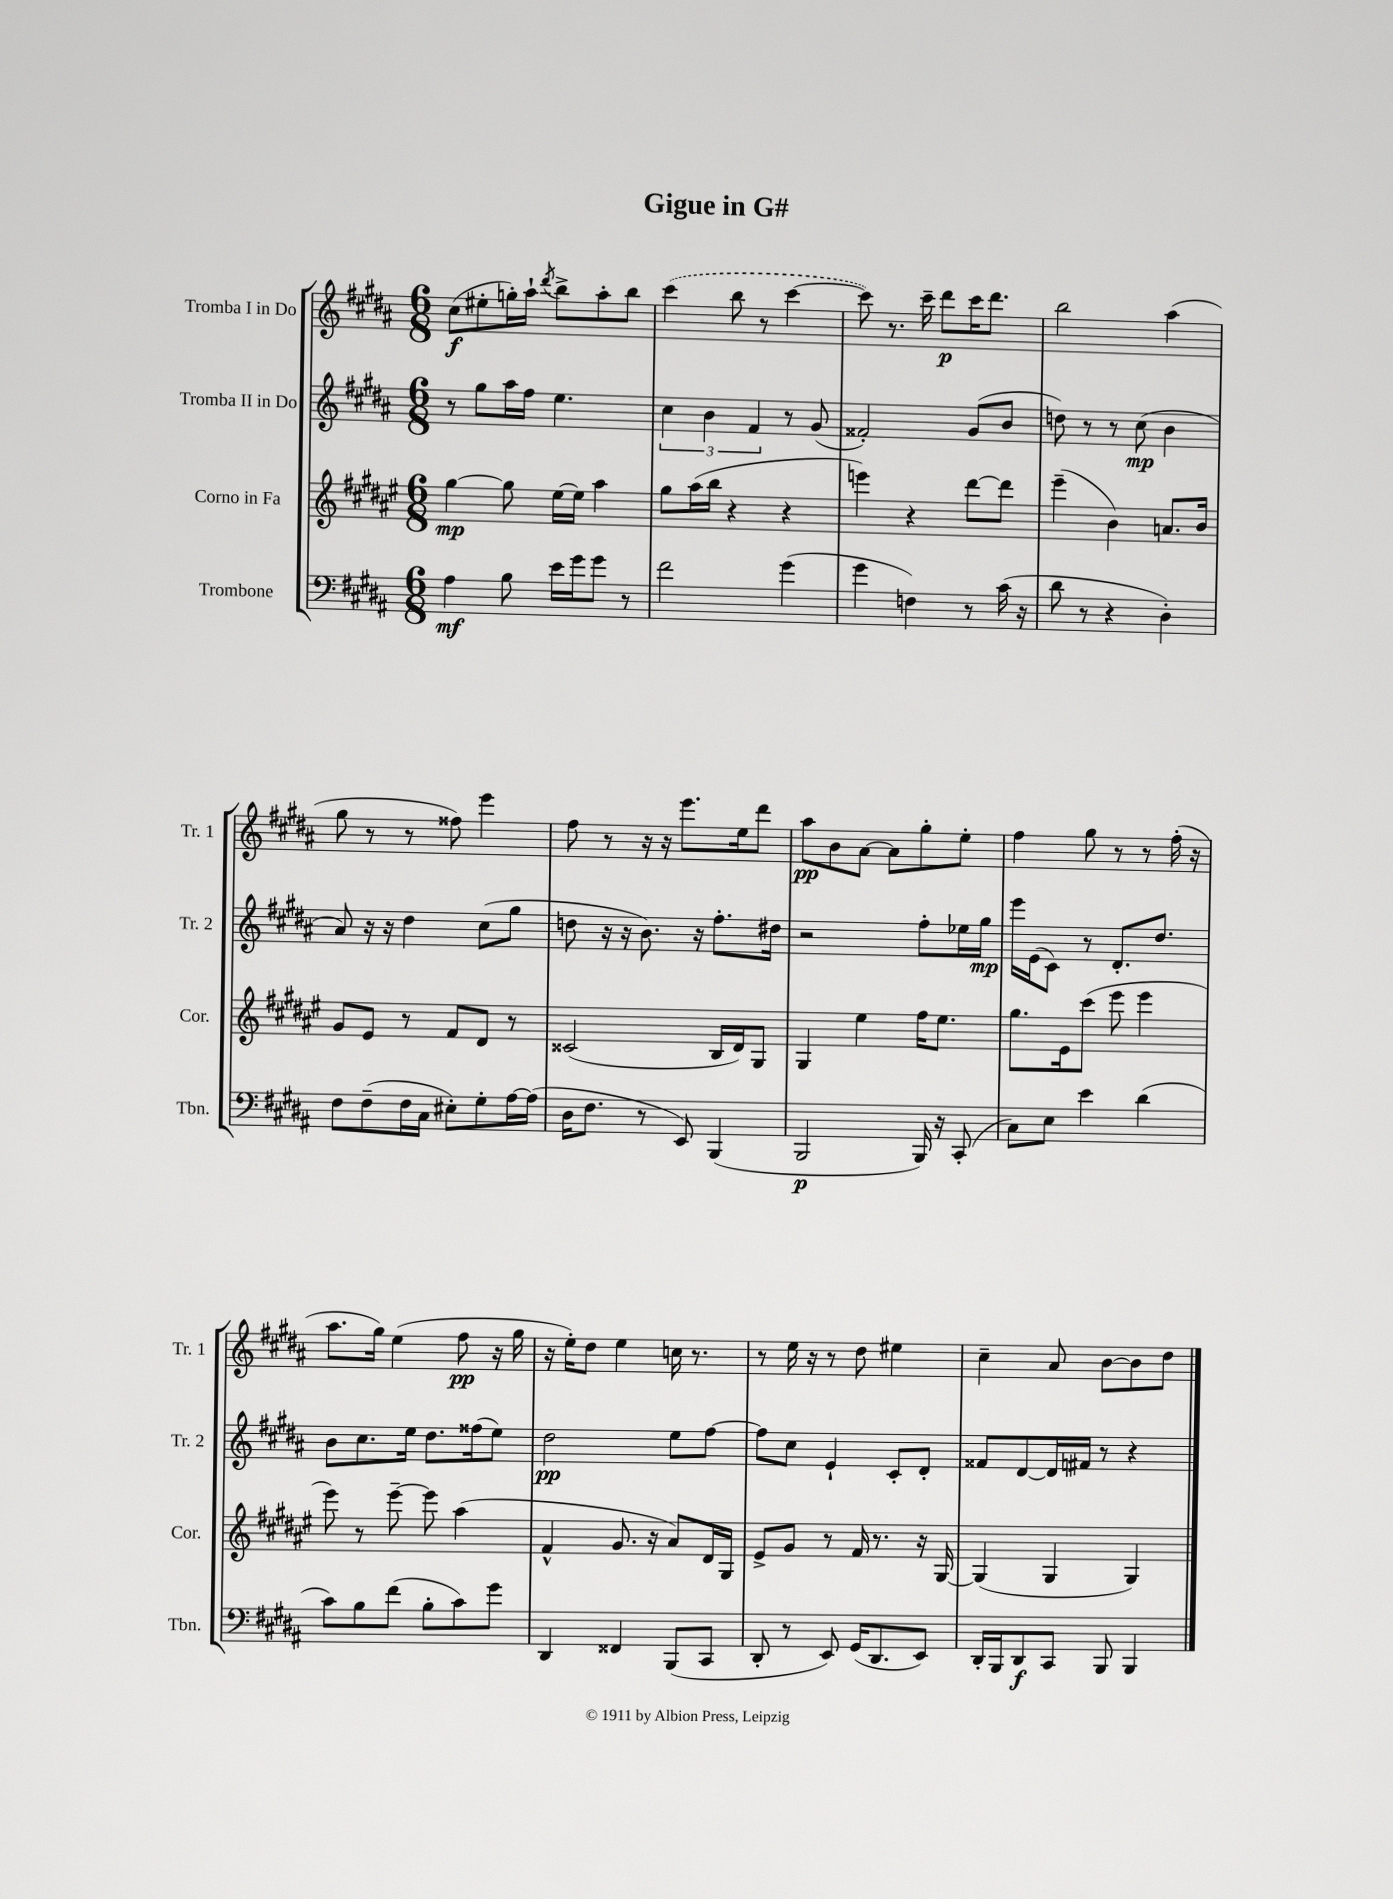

**kern	**dynam	**kern	**dynam	**kern	**dynam	**kern	**dynam
*part4	*part4	*part3	*part3	*part2	*part2	*part1	*part1
*staff4	*staff4	*staff3	*staff3	*staff2	*staff2	*staff1	*staff1
*I"Trombone	*	*I"Corno in Fa	*	*I"Tromba II in Do	*	*I"Tromba I in Do	*
*I'Tbn.	*	*I'Cor.	*	*I'Tr. 2	*	*I'Tr. 1	*
*clefF4	*	*clefG2	*	*clefG2	*	*clefG2	*
*k[f#c#g#d#a#]	*	*k[f#c#g#d#a#e#]	*	*k[f#c#g#d#a#]	*	*k[f#c#g#d#a#]	*
*M6/8	*	*M6/8	*	*M6/8	*	*M6/8	*
=1	=1	=1	=1	=1	=1	=1	=1
4A#\	mf	[4gg#\	mp	8r	.	(8cc#\L	f
.	.	.	.	8gg#\L	.	8ee#X'\	.
8B\	.	8gg#\]	.	16aa#\L	.	16ggn'\L)	.
.	.	.	.	16ff#\JJ	.	16aa#`\JJ	.
.	.	.	.	.	.	8qddd#/	.
16e\LL	.	[16ee#\LL	.	4.ee\	.	8bb^\L	.
16g#\J	.	16ee#\JJ]	.	.	.	.	.
8g#\J	.	4aa#\	.	.	.	8aa#'\	.
8r	.	.	.	.	.	8bb\J	.
=2	=2	=2	=2	=2	=2	=2	=2
2f#\	.	8gg#\L	.	6cc#\	.	(4ccc#\	.
.	.	(16aa#\L	.	.	.	.	.
.	.	.	.	6b\	.	.	.
.	.	16bb\JJ	.	.	.	.	.
.	.	4r	.	.	.	8bb\	.
.	.	.	.	6f#/	.	.	.
.	.	.	.	.	.	8r	.
(4g#\	.	4r	.	8r	.	[4ccc#\	.
.	.	.	.	(8g#/	.	.	.
=3	=3	=3	=3	=3	=3	=3	=3
4g#\	.	4eeen\)	.	2f##X'/)	.	8ccc#\])	.
.	.	.	.	.	.	8.r	.
4Fn\)	.	4r	.	.	.	.	.
.	.	.	.	.	.	16ccc#~\	.
.	.	.	.	.	.	8ddd#\L	p
8r	.	[8ddd#\L	.	(8g#/L	.	16ccc#\K	.
.	.	.	.	.	.	8.ddd#\J	.
(16c#\	.	8ddd#\J]	.	8b/J	.	.	.
16r	.	.	.	.	.	.	.
=4	=4	=4	=4	=4	=4	=4	=4
8d#\	.	(4eee#~\	.	8ddn\)	.	2bb\	.
8r	.	.	.	8r	.	.	.
4r	.	4b\)	.	8r	.	.	.
.	.	.	.	(8cc#\	mp	.	.
4D#'\)	.	8.an/L	.	4b\	.	(4aa#\	.
.	.	16b/Jk	.	.	.	.	.
!!LO:LB:g=z
=5	=5	=5	=5	=5	=5	=5	=5
8F#\L	.	8g#/L	.	8a#/)	.	8gg#\	.
(8F#~\	.	8e#/J	.	16r	.	8r	.
.	.	.	.	16r	.	.	.
16F#\L	.	8r	.	4dd#\	.	8r	.
16C#\JJ	.	.	.	.	.	.	.
8E#X'\L)	.	8f#/L	.	.	.	8ff##X\)	.
8G#'\	.	8d#/J	.	(8cc#\L	.	4eee\	.
[16A#\L	.	8r	.	8gg#\J	.	.	.
(16A#\JJ]	.	.	.	.	.	.	.
=6	=6	=6	=6	=6	=6	=6	=6
16D#\KL	.	(2c##X/	.	8ddn\	.	8ff#\	.
8.F#\J	.	.	.	.	.	.	.
.	.	.	.	16r	.	8r	.
.	.	.	.	16r	.	.	.
8r	.	.	.	8.b\)	.	16r	.
.	.	.	.	.	.	16r	.
8EE/)	.	.	.	.	.	8.eee\L	.
.	.	.	.	16r	.	.	.
(4BBB/	.	16B/LL	.	8.ff#'\L	.	.	.
.	.	16d#/J)	.	.	.	16ee\k	.
.	.	8G#/J	.	.	.	8ddd#\J	.
.	.	.	.	16dd#X\Jk	.	.	.
=7	=7	=7	=7	=7	=7	=7	=7
2BBB/	p	4G#/	.	2r	.	8aa#\L	pp
.	.	.	.	.	.	8b\	.
.	.	4ee#\	.	.	.	[8a#\J	.
.	.	.	.	.	.	8a#\L]	.
16BBB/)	.	16ff#\KL	.	8ff#'\L	.	8gg#'\	.
16r	.	8.ee#\J	.	.	.	.	.
(8CC#'/	.	.	.	16ee-X\L	.	8ee'\J	.
.	.	.	.	16gg#\JJ	mp	.	.
=8	=8	=8	=8	=8	=8	=8	=8
8C#\L)	.	8.gg#\L	.	16eee\LL	.	4ff#\	.
.	.	.	.	(16e\J	.	.	.
8E\J	.	.	.	8c#\J)	.	.	.
.	.	16e#\k	.	.	.	.	.
4e\	.	(8ccc#\J	.	8r	.	8gg#\	.
.	.	8eee#\	.	8.d#'/L	.	8r	.
(4d#\	.	4eee#\	.	.	.	8r	.
.	.	.	.	8.dd#/J	.	.	.
.	.	.	.	.	.	(16ff#'\	.
.	.	.	.	.	.	16r	.
!!LO:LB:g=z
=9	=9	=9	=9	=9	=9	=9	=9
8c#\L)	.	8eee#\)	.	8b\L	.	8.aa#\L	.
8B\	.	8r	.	8.cc#\	.	.	.
.	.	.	.	.	.	16gg#\Jk)	.
(8f#\J	.	[8eee#~\	.	.	.	(4ee\	.
.	.	.	.	16ee\Jk	.	.	.
8B'\L	.	8eee#\]	.	8.dd#\L	.	.	.
8c#\)	.	(4aa#\	.	.	.	8ff#\	pp
.	.	.	.	(16ff##X\k	.	.	.
8g#\J	.	.	.	8ee\J)	.	16r	.
.	.	.	.	.	.	16gg#\	.
=10	=10	=10	=10	=10	=10	=10	=10
4DD#/	.	4f#^^/	.	2dd#\	pp	16r	.
.	.	.	.	.	.	16ee'\KL)	.
.	.	.	.	.	.	8dd#\J	.
4FF##X/	.	8.g#/	.	.	.	4ee\	.
.	.	16r	.	.	.	.	.
(8BBB/L	.	8a#/L)	.	8ee\L	.	16ccn\	.
.	.	.	.	.	.	8.r	.
8CC#/J	.	16d#/L	.	[8ff#\J	.	.	.
.	.	16G#/JJ	.	.	.	.	.
=11	=11	=11	=11	=11	=11	=11	=11
8DD#'/	.	8e#^/L	.	8ff#\L]	.	8r	.
8r	.	8g#/J	.	8cc#\J	.	16ee\	.
.	.	.	.	.	.	16r	.
8EE/)	.	8r	.	4e`/	.	8r	.
(16GG#/KL	.	16f#/	.	.	.	8dd#\	.
8.DD#/	.	8.r	.	.	.	.	.
.	.	.	.	8c#'/L	.	4ee#X\	.
8EE/J)	.	16r	.	8d#'/J	.	.	.
.	.	[16G#/	.	.	.	.	.
=12	=12	=12	=12	=12	=12	=12	=12
16DD#'/LL	.	(4G#/]	.	8f##X/L	.	4cc#~\	.
16BBB/J	.	.	.	.	.	.	.
8DD#/	f	.	.	[8d#/	.	.	.
8CC#/J	.	4G#/	.	16d#/L]	.	8a#/	.
.	.	.	.	16f#X/JJ	.	.	.
8BBB/	.	.	.	8r	.	[8b\L	.
4BBB/	.	4G#/)	.	4r	.	8b\]	.
.	.	.	.	.	.	8dd#\J	.
==	==	==	==	==	==	==	==
*-	*-	*-	*-	*-	*-	*-	*-
